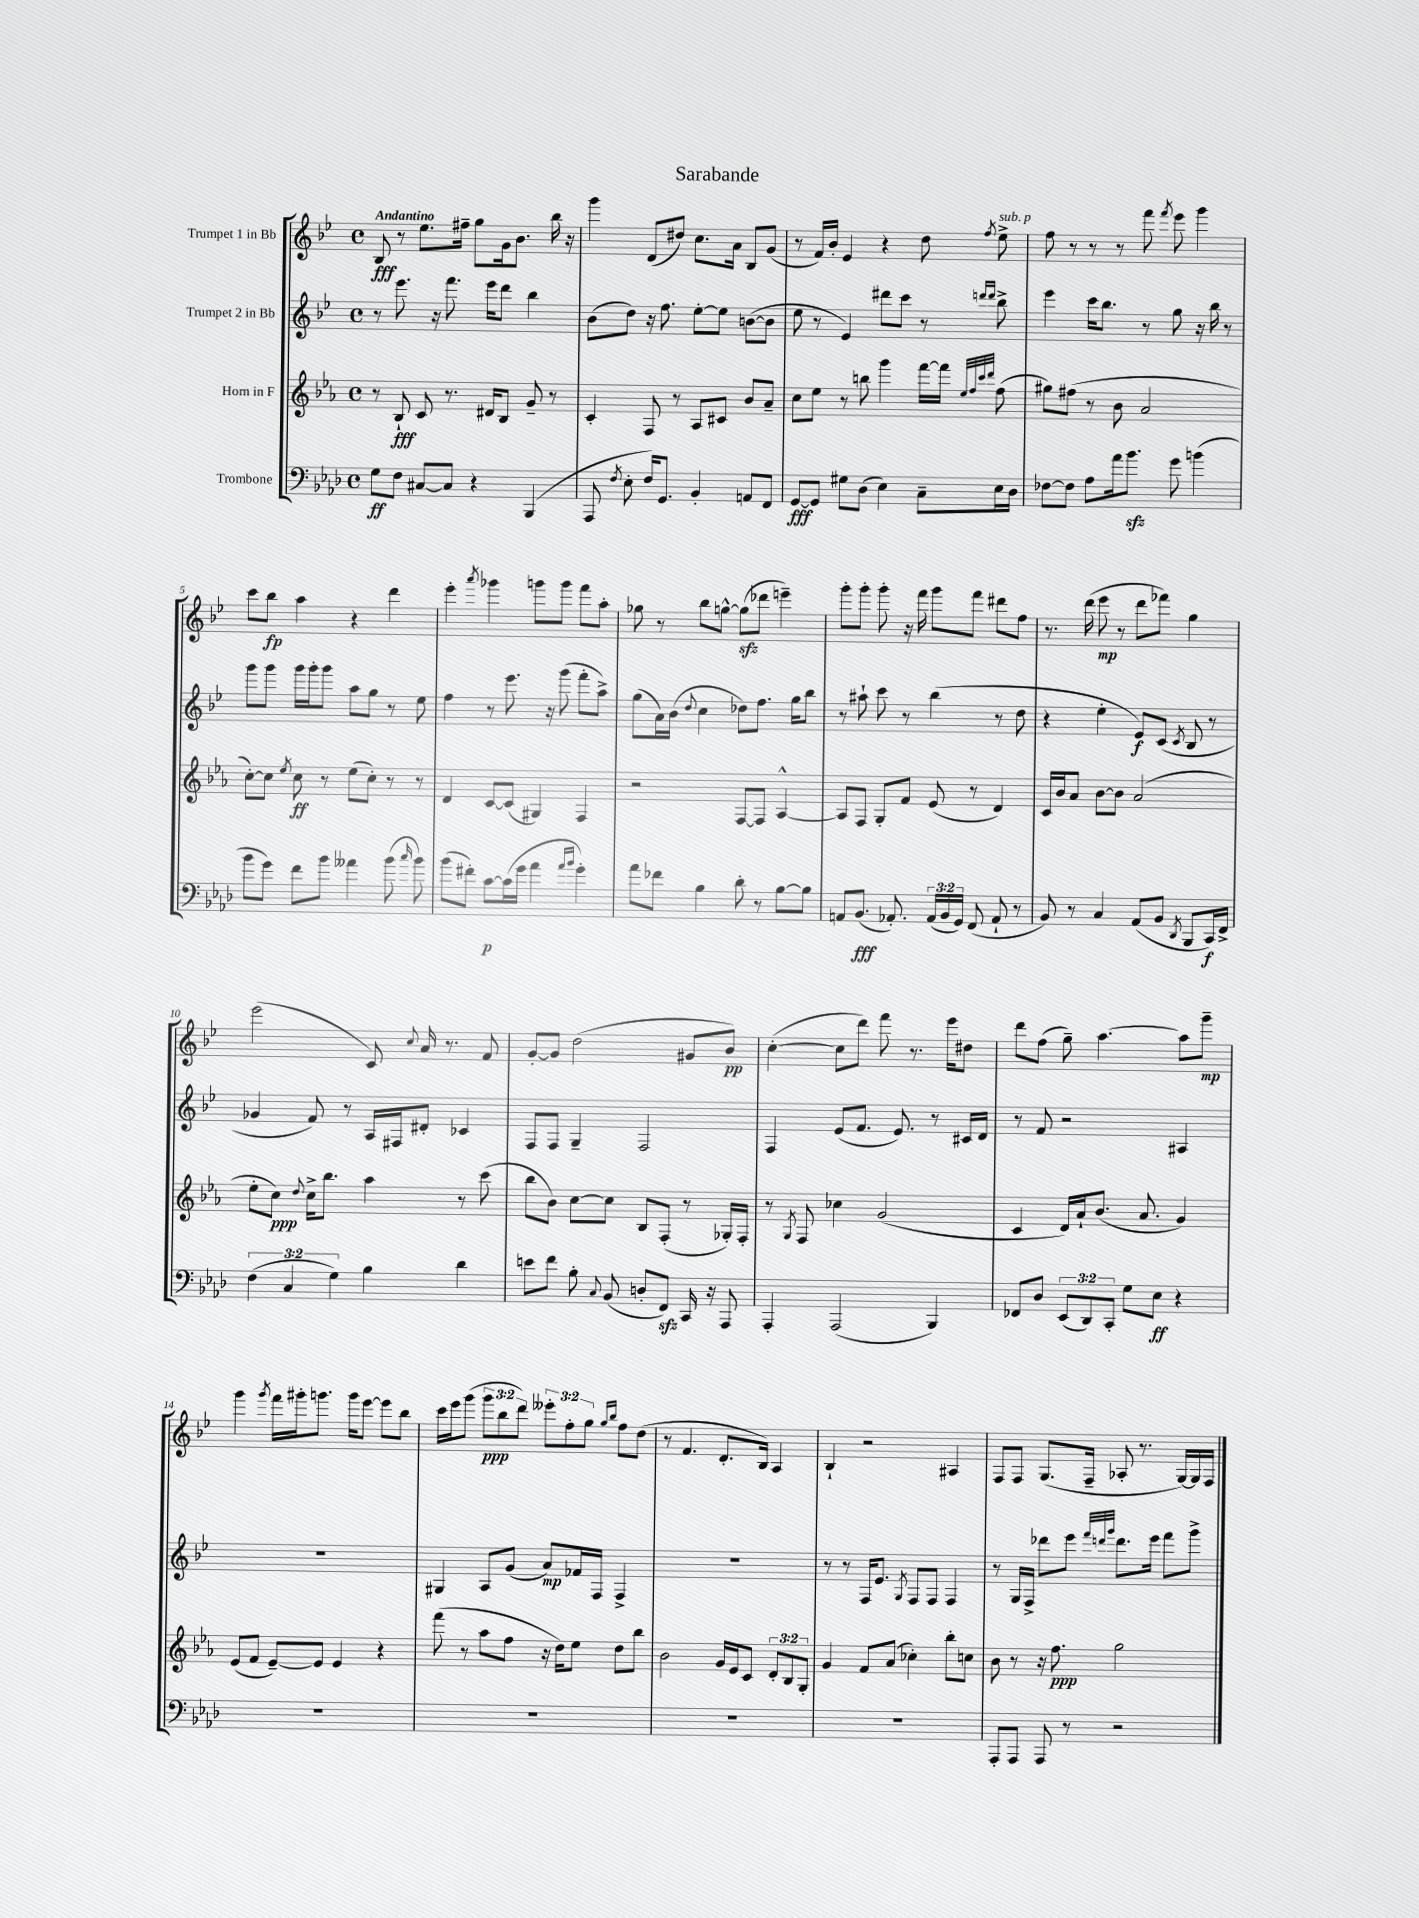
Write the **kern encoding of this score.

**kern	**dynam	**kern	**dynam	**kern	**dynam	**kern	**dynam
*part4	*part4	*part3	*part3	*part2	*part2	*part1	*part1
*staff4	*staff4	*staff3	*staff3	*staff2	*staff2	*staff1	*staff1
*I"Trombone	*	*I"Horn in F	*	*I"Trumpet 2 in Bb	*	*I"Trumpet 1 in Bb	*
*clefF4	*	*clefG2	*	*clefG2	*	*clefG2	*
*k[b-e-a-d-]	*	*k[b-e-a-]	*	*k[b-e-]	*	*k[b-e-]	*
*M4/4	*	*M4/4	*	*M4/4	*	*M4/4	*
*met(c)	*	*met(c)	*	*met(c)	*	*met(c)	*
=1	=1	=1	=1	=1	=1	=1	=1
!	!	!	!	!	!	!LO:TX:a:B:t=Andantino	!
8G\L	ff	8r	.	8r	.	8B-/	fff
8F\J	.	8B-`/	fff	8.eee-\	.	8r	.
[8C#X/L	.	8c/	.	.	.	8.ee-\L	.
.	.	.	.	16r	.	.	.
8C#/J]	.	8.r	.	8.fff\	.	.	.
.	.	.	.	.	.	16ff#X~\Jk	.
4r	.	.	.	.	.	8gg\L	.
.	.	16d#X/KL	.	16eee-\KL	.	.	.
.	.	8B-/J	.	8ddd\J	.	16g\k	.
.	.	.	.	.	.	8.b-\J	.
(4BBB-/	.	8g~/	.	4bb-\	.	.	.
.	.	8r	.	.	.	16bb-\	.
.	.	.	.	.	.	16r	.
=2	=2	=2	=2	=2	=2	=2	=2
8AAA-/	.	4c'/	.	(8b-\L	.	4ggg\	.
8qF/	.	.	.	.	.	.	.
8E-'\	.	.	.	8dd\J)	.	.	.
16F/KL)	.	8F/	.	16r	.	(8d/L	.
8.GG/J	.	.	.	8.ff\	.	.	.
.	.	8r	.	.	.	8dd#X/J)	.
4BB-'/	.	8A-/L	.	[8ee-'\L	.	8.cc\L	.
.	.	8c#X/J	.	8ee-\J]	.	.	.
.	.	.	.	.	.	16a\Jk	.
8AAn/L	.	8b-/L	.	([8bn\L	.	8B-/L	.
8FF/J	.	8a-~/J	.	8b\J]	.	(8g/J	.
=3	=3	=3	=3	=3	=3	=3	=3
[8GG/L	fff	8cc\L	.	8ee-\	.	8r	.
8GG/J]	.	8ee-\J	.	8r	.	16f/LL)	.
.	.	.	.	.	.	16b-'/JJ	.
8G#X\L	.	8r	.	4e-/)	.	4e-/	.
(8D-\J	.	8bbn\	.	.	.	.	.
4E-\)	.	4ggg\	.	8ddd#X\L	.	4r	.
.	.	.	.	8ccc\J	.	.	.
8C~\L	.	[16fff\LL	.	8r	.	8dd\	.
.	.	16fff\JJ]	.	.	.	.	.
.	.	32qqee-/LLL	.	.	.	.	.
.	.	32qqff/	.	.	.	.	.
.	.	32qqccc/	.	16qqdddn/LL	.	.	.
.	.	32qqddd/JJJ	.	16qqddd/JJ	.	8qff/	.
!	!	!	!	!	!	!LO:TX:a:i:t=sub. p	!
16E-\L	.	(8ff\	.	8bb-^\	.	8ee-^\	.
16D-\JJ	.	.	.	.	.	.	.
=4	=4	=4	=4	=4	=4	=4	=4
[8F-X\L	.	8gg#X\L)	.	4eee-\	.	8ff\	.
8F-\J]	.	(8ff#X\J	.	.	.	8r	.
8A-\L	.	8r	.	16ccc\KL	.	8r	.
.	.	.	.	8.bb-\J	.	.	.
16a-\k	.	8b-\	.	.	.	8r	.
8.b-zz\J	.	.	.	.	.	.	.
.	.	2a-/	.	8r	.	8fff\	.
.	.	.	.	.	.	8qfff/	.
8g\	.	.	.	8gg\	.	8eee-\	.
(4bn\	.	.	.	16r	.	4ggg\	.
.	.	.	.	16bb-\	.	.	.
.	.	.	.	8r	.	.	.
!!LO:LB:g=z
=5	=5	=5	=5	=5	=5	=5	=5
8b-\L	.	[8cc'\L)	.	8ggg\L	.	8ccc\L	.
8g\J)	.	8cc\J]	.	8ggg\J	.	8bb-\J	fp
.	.	8qee-/	.	.	.	.	.
8f\L	.	8cc\	ff	16ggg\LL	.	4aa\	.
.	.	.	.	16ggg'\J	.	.	.
8b-\J	.	8r	.	8ggg\J	.	.	.
4a--X\	.	(8ee-\L	.	8aa\L	.	4r	.
.	.	8cc'\J)	.	8gg\J	.	.	.
(8b-\	.	8r	.	8r	.	4ddd\	.
16qqcc/	.	.	.	.	.	.	.
8b-\)	.	8r	.	8ee-\	.	.	.
=6	=6	=6	=6	=6	=6	=6	=6
(8b-\L	.	4d/	.	4ff\	.	4eee-'\	.
8f#X'\J)	.	.	.	.	.	.	.
.	.	.	.	.	.	8qaaa/	.
[8c\L	p	[8c/L	.	8r	.	4ggg-X\	.
(16c\L]	.	(8c/J]	.	8.eee-\	.	.	.
16g\JJ	.	.	.	.	.	.	.
4a-\	.	4G#X/)	.	.	.	8gggn\L	.
.	.	.	.	16r	.	.	.
.	.	.	.	(8ggg\	.	8ggg\J	.
16qqa-/LL	.	.	.	.	.	.	.
16qqb-/JJ	.	.	.	.	.	.	.
4g'\)	.	4F/	.	8fff'\L	.	8fff\L	.
.	.	.	.	8aa^\J)	.	8aa'\J	.
=7	=7	=7	=7	=7	=7	=7	=7
8a-\L	.	2r	.	(8gg\L	.	8gg-X\	.
8f-X\J	.	.	.	16a\L)	.	8r	.
.	.	.	.	(16b-\JJ	.	.	.
.	.	.	.	8qqdd/	.	.	.
4B-\	.	.	.	4cc\	.	8bb-\L	.
.	.	.	.	.	.	[8ggn^^\J	.
8d-'\	.	[8F/L	.	8dd-X\L)	.	(8ggzz\L]	.
8r	.	8F/J]	.	8.ff\J	.	8ddd-X\J	.
[8B-\L	.	[4A-^^/	.	.	.	4eeen~\)	.
.	.	.	.	16gg\KL	.	.	.
8B-\J]	.	.	.	8bb-\J	.	.	.
=8	=8	=8	=8	=8	=8	=8	=8
8AAn/L	.	8A-/L]	.	8r	.	8ggg'\L	.
(8.BB-/J	fff	8F/J	.	8aa#X`\	.	8ggg'\J	.
.	.	8G'/L	.	8ccc\	.	8ggg'\	.
8.AA-X'/)	.	.	.	.	.	.	.
.	.	8f/J	.	8r	.	16r	.
.	.	.	.	.	.	16fff\	.
(24AA-/LL	.	(8e-/	.	(4bb-\	.	8ggg\L	.
24BB-/	.	.	.	.	.	.	.
24GG/JJ)	.	.	.	.	.	.	.
(8FF/	.	8r	.	.	.	8fff\J	.
8AA-`/	.	4d/)	.	8r	.	8ddd#X\L	.
8r	.	.	.	8dd\	.	8ff\J	.
=9	=9	=9	=9	=9	=9	=9	=9
8BB-/)	.	16c/LL	.	4r	.	8.r	.
.	.	16b-/J	.	.	.	.	.
8r	.	8a-/J	.	.	.	.	.
.	.	.	.	.	.	(16ddd\	.
4C/	.	[8b-\L	.	4ee-'\	.	8eee-\	mp
.	.	8b-\J]	.	.	.	8r	.
(8AA-/L	.	(2a-/	.	8e-/L)	f	8ddd\L	.
8BB-/J	.	.	.	(8c/J	.	8fff-X\J)	.
8qDD-/	.	.	.	8qc/	.	.	.
8BBB-/L	.	.	.	8B-/	.	4gg\	.
16CC/L)	f	.	.	8r	.	.	.
16FF^/JJ	.	.	.	.	.	.	.
!!LO:LB:g=z
=10	=10	=10	=10	=10	=10	=10	=10
(6F\	.	8ee-'\L	.	4g-X/	.	(2eee-\	.
.	.	8cc\J)	ppp	.	.	.	.
6C/	.	.	.	.	.	.	.
.	.	8qqdd/	.	.	.	.	.
.	.	16cc^\KL	.	8f/)	.	.	.
.	.	8.bb-\J	.	.	.	.	.
6G\)	.	.	.	.	.	.	.
.	.	.	.	8r	.	.	.
4B-\	.	4aa-\	.	16A/LL	.	8c/)	.
.	.	.	.	16F#X/J	.	.	.
.	.	.	.	.	.	8qqcc/	.
.	.	.	.	8d#X'/J	.	16a/	.
.	.	.	.	.	.	8.r	.
4d-\	.	8r	.	4c-X/	.	.	.
.	.	(8ccc\	.	.	.	8f/	.
=11	=11	=11	=11	=11	=11	=11	=11
8en\L	.	8bb-\L	.	8F/L	.	[8g'/L	.
8f\J	.	8b-\J)	.	8F/J	.	8g/J]	.
8B-'\	.	[8cc\L	.	4G~/	.	(2dd\	.
8qqC/	.	.	.	.	.	.	.
(8BB-/	.	8cc\J]	.	.	.	.	.
8Dn'/L	.	8B-/L	.	2F/	.	.	.
8FFzz/J)	.	(8F'/J	.	.	.	.	.
16CC/	.	8r	.	.	.	8g#X/L	.
16r	.	.	.	.	.	.	.
8AAA-/	.	16G-X'/LL)	.	.	.	8b-/J)	pp
.	.	16F'/JJ	.	.	.	.	.
=12	=12	=12	=12	=12	=12	=12	=12
4AAA-'/	.	8r	.	4F/	.	([4cc'\	.
.	.	8qG/	.	.	.	.	.
.	.	8F/	.	.	.	.	.
(2AAA-/	.	4cc-X\	.	(8e-/L	.	8cc\L]	.
.	.	.	.	8.f/J	.	8ddd\J)	.
.	.	(2g/	.	.	.	8fff\	.
.	.	.	.	8.e-/)	.	.	.
.	.	.	.	.	.	8.r	.
4BBB-/)	.	.	.	8r	.	.	.
.	.	.	.	.	.	16eee-\KL	.
.	.	.	.	16c#X/LL	.	8dd#X\J	.
.	.	.	.	16d/JJ	.	.	.
=13	=13	=13	=13	=13	=13	=13	=13
8FF-X/L	.	4c/	.	8r	.	8ddd\L	.
8D-/J	.	.	.	8f/	.	(8ff\J	.
(12EE-/L	.	16d/LL)	.	2r	.	8gg~\)	.
.	.	16a-`/J	.	.	.	.	.
12DD-/)	.	.	.	.	.	.	.
.	.	(8.b-/J	.	.	.	[4.aa\	.
12CC'/J	.	.	.	.	.	.	.
8G\L	.	.	.	.	.	.	.
.	.	8.a-/	.	.	.	.	.
8E-\J	ff	.	.	.	.	.	.
4r	.	4g/)	.	4A#X/	.	8aa\L]	.
.	.	.	.	.	.	8ggg~\J	mp
!!LO:LB:g=z
=14	=14	=14	=14	=14	=14	=14	=14
1r	.	(8e-/L	.	1r	.	4ggg\	.
.	.	8f/J	.	.	.	.	.
.	.	.	.	.	.	8qggg/	.
.	.	[8e-~/L)	.	.	.	16fff\LL	.
.	.	.	.	.	.	16ggg#X'\J	.
.	.	8e-/J]	.	.	.	8.gggn\J	.
.	.	4e-/	.	.	.	.	.
.	.	.	.	.	.	16ggg\KL	.
.	.	.	.	.	.	[8eee-\J	.
.	.	4r	.	.	.	8eee-\L]	.
.	.	.	.	.	.	8bb-\J	.
=15	=15	=15	=15	=15	=15	=15	=15
1r	.	(8fff\	.	4G#X/	.	16ccc\LL	.
.	.	.	.	.	.	16eee-\J	.
.	.	8r	.	.	.	(8ggg\J	.
.	.	8aa-\L	.	8A/L	.	12ggg\L	ppp
.	.	.	.	.	.	12bb-\	.
.	.	8ff\J	.	(8g/J	.	.	.
.	.	.	.	.	.	12ddd\J)	.
.	.	16r	.	8a/L)	mp	12eee--X'\L	.
.	.	16dd\KL)	.	.	.	.	.
.	.	.	.	.	.	12ff'\	.
.	.	8ee-\J	.	16f-X/L	.	.	.
.	.	.	.	.	.	12gg\J	.
.	.	.	.	16F/JJ	.	.	.
.	.	.	.	.	.	16qqgg/LL	.
.	.	.	.	.	.	16qqbb-/JJ	.
.	.	8dd\L	.	4F^/	.	8ff\L	.
.	.	8bb-\J	.	.	.	(8dd\J	.
=16	=16	=16	=16	=16	=16	=16	=16
1r	.	2b-\	.	1r	.	8r	.
.	.	.	.	.	.	4.f/	.
.	.	16g/LL	.	.	.	8.d'/L	.
.	.	16e-/J	.	.	.	.	.
.	.	8c/J	.	.	.	.	.
.	.	.	.	.	.	16B-/Jk)	.
.	.	12d'/L	.	.	.	4A/	.
.	.	12B-/	.	.	.	.	.
.	.	12G'/J	.	.	.	.	.
=17	=17	=17	=17	=17	=17	=17	=17
1r	.	4g/	.	8r	.	4B-`/	.
.	.	.	.	8r	.	.	.
.	.	8f/L	.	16F/KL	.	2r	.
.	.	.	.	8.e-/J	.	.	.
.	.	(8a-/J	.	.	.	.	.
.	.	.	.	8qG/	.	.	.
.	.	4cc-X'\)	.	8F/L	.	.	.
.	.	.	.	8F/J	.	.	.
.	.	8bb-'\L	.	4F/	.	4A#X/	.
.	.	8ccn\J	.	.	.	.	.
=18	=18	=18	=18	=18	=18	=18	=18
8AAA-'/L	.	8b-\	.	8r	.	8F/L	.
8AAA-/J	.	8r	.	16G/LL	.	8F/J	.
.	.	.	.	16F^/JJ	.	.	.
8AAA-/	.	16r	.	8ddd-X\L	.	(8.G/L	.
.	.	8.ff\	ppp	.	.	.	.
8r	.	.	.	8eee-\J	.	.	.
.	.	.	.	.	.	16F~/Jk	.
.	.	.	.	32qqfff/LLL	.	.	.
.	.	.	.	32qqdddn/	.	.	.
.	.	.	.	32qqggg/JJJ	.	.	.
2r	.	2gg\	.	8.ddd\L	.	8A-X'/	.
.	.	.	.	.	.	8.r	.
.	.	.	.	16eee-\Jk	.	.	.
.	.	.	.	8fff\L	.	.	.
.	.	.	.	.	.	[16G/LL)	.
.	.	.	.	8ggg^\J	.	16G/]	.
.	.	.	.	.	.	16F/JJ	.
==	==	==	==	==	==	==	==
*-	*-	*-	*-	*-	*-	*-	*-
